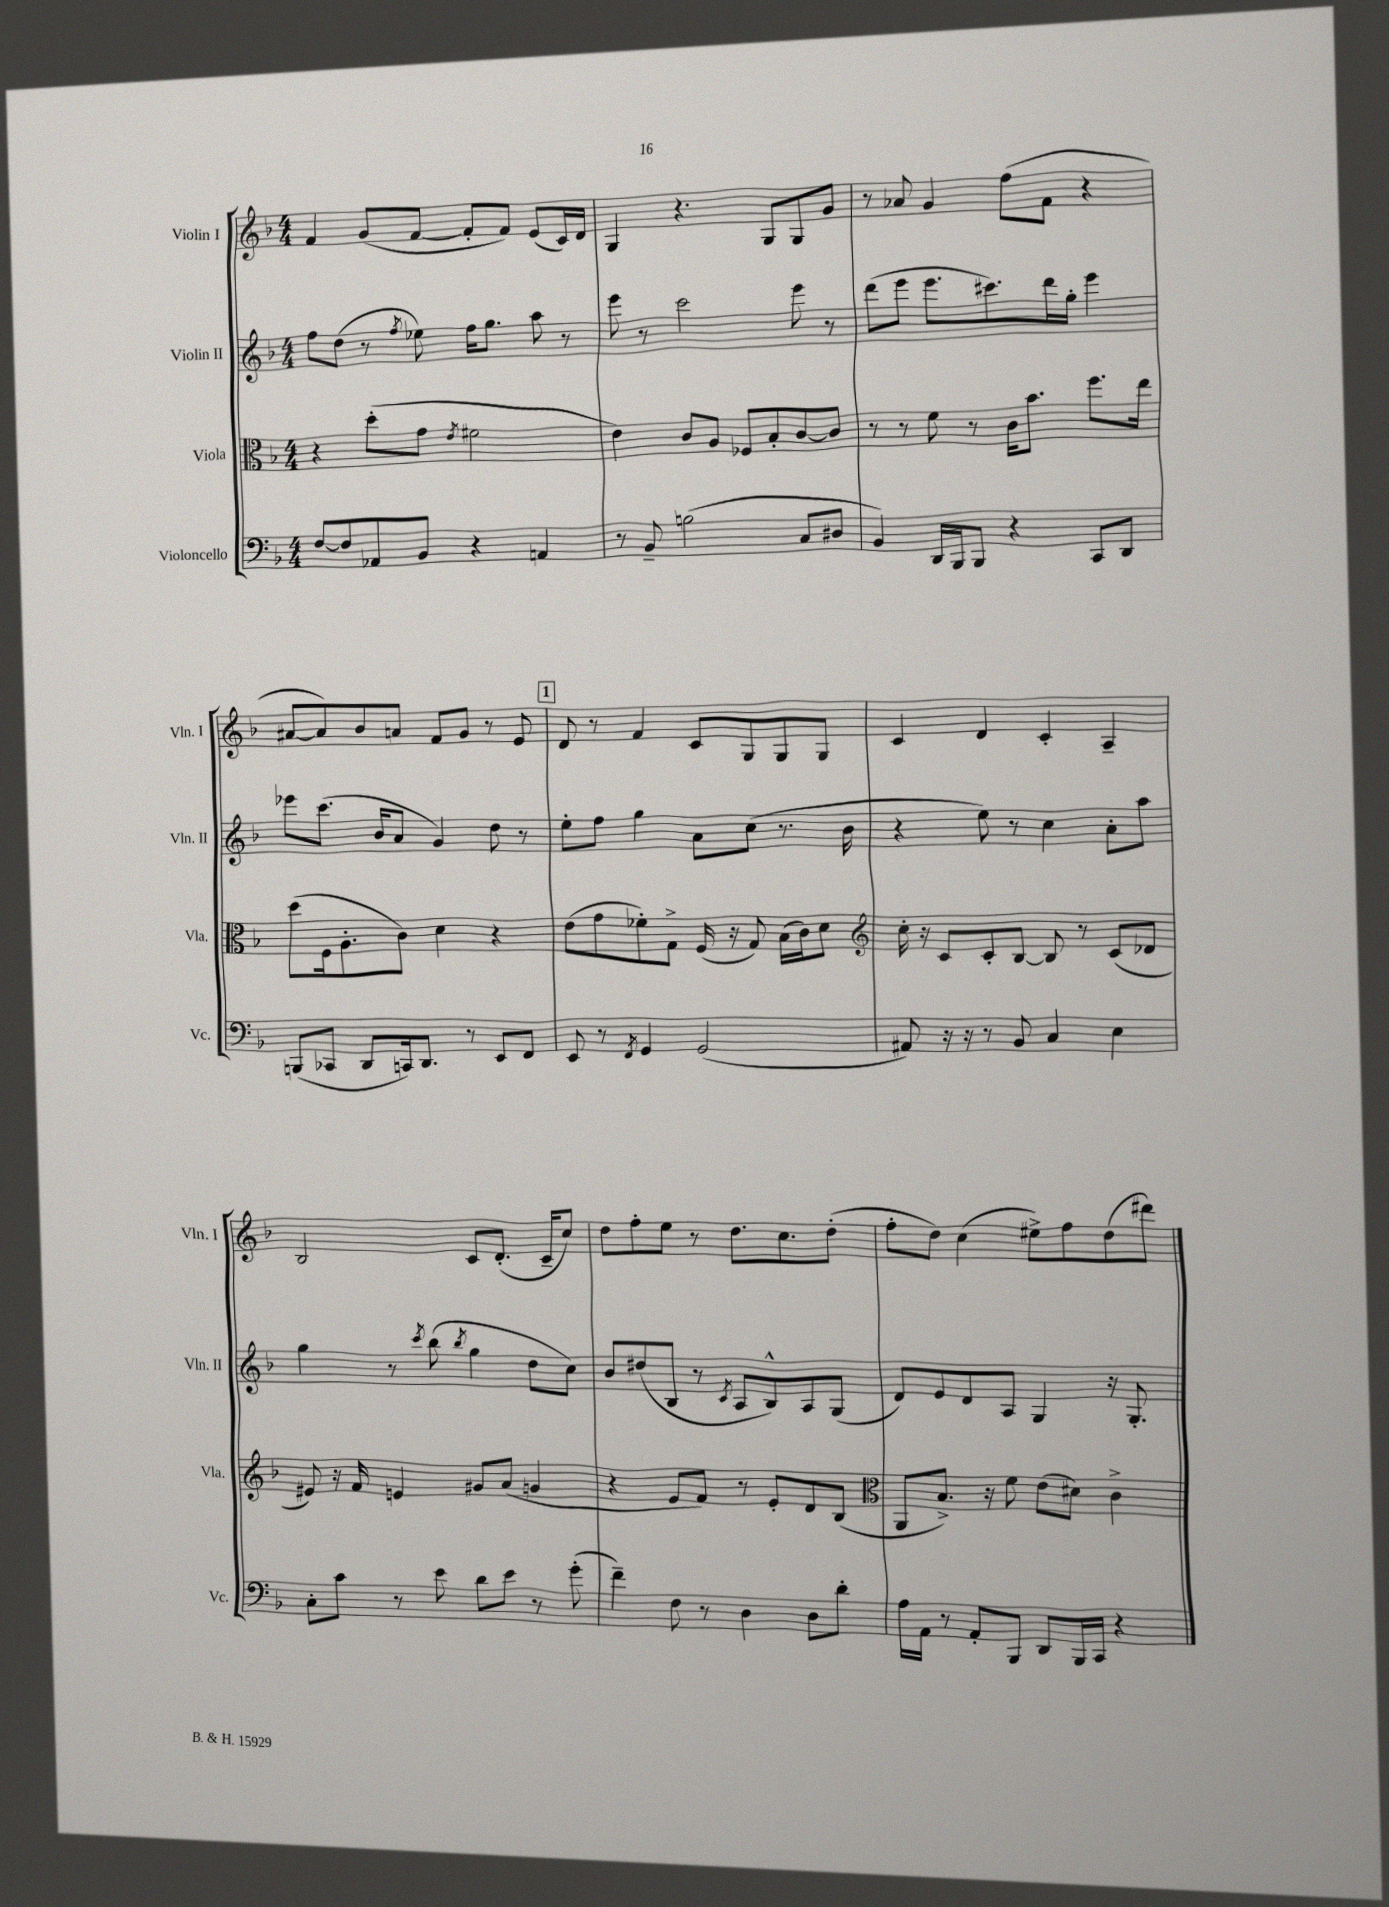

**kern	**kern	**kern	**kern
*part4	*part3	*part2	*part1
*staff4	*staff3	*staff2	*staff1
*I"Violoncello	*I"Viola	*I"Violin II	*I"Violin I
*I'Vc.	*I'Vla.	*I'Vln. II	*I'Vln. I
*clefF4	*clefC3	*clefG2	*clefG2
*k[b-]	*k[b-]	*k[b-]	*k[b-]
*M4/4	*M4/4	*M4/4	*M4/4
=1	=1	=1	=1
[8F/L	4r	8ff\L	4f/
8F/]	.	(8dd\J	.
8AA-X/	(8dd'\L	8r	(8g/L
.	.	8qff/	.
8BB-/J	8g\J	8ee-X\)	[8f/J
.	8qe/	.	.
4r	2f#X\	16ff\KL	8f'/L]
.	.	8.gg\J	.
.	.	.	8f/J)
4AAn/	.	8aa\	(8e/L
.	.	8r	16c/L)
.	.	.	16d/JJ
=2	=2	=2	=2
8r	4e\)	8eee\	4G/
8BB-~/	.	8r	.
(2Bn\	8c/L	2ccc\	4.r
.	8A/J	.	.
.	8F-X/L	.	.
.	8B-'/	.	8G/L
8C/L	[8c/	8eee\	8G/
8D#X/J	8c/J]	8r	8g/J
=3	=3	=3	=3
4BB-/)	8r	(8ddd\L	8r
.	8r	8eee\J	8a-X/
16DD/LL	8f\	8.eee\L	4g/
16BBB-/J	.	.	.
8BBB-/J	8r	.	.
.	.	8.ccc#X\)	.
4r	16c\KL	.	(8ff\L
.	8.b-\J	.	.
.	.	16ddd\L	8f\J
.	.	16gg'\JJ	.
8CC/L	8.ff\L	4eee\	4r
8DD/J	.	.	.
.	16ee\Jk	.	.
!!LO:LB:g=z
=4	=4	=4	=4
(8BBBn/L	(8dd\L	8eee-X\L	[8a#X/L
8CC-X/J	16F\k	(8.ccc\J	8a#/])
.	8.A'\	.	.
8DD/L	.	.	8b-/
.	.	16b-/KL	.
16CCn/k)	8c\J)	8a/J	8an/J
8.DD/J	.	.	.
.	4d\	4g/)	8f/L
8r	.	.	8g/J
8EE/L	4r	8dd\	8r
8FF/J	.	8r	8e/
!!LO:REH:place=s1:t=1
=5	=5	=5	=5
8EE/	(8e\L	8ee'\L	8d/
8r	8g\	8ff\J	8r
8qFF/	.	.	.
4GG/	8f-X'\)	4gg\	4f/
.	8G^\J	.	.
(2GG/	(16F/	8a\L	8c/L
.	16r	.	.
.	8G/)	(8cc\J	8G/
.	(16B-\LL	8.r	8G/
.	16c\J)	.	.
.	8d\J	.	8G/J
.	.	16b-\	.
=6	=6	=6	=6
*	*clefG2	*	*
8AA#X/)	16cc'\	4r	4c/
.	16r	.	.
16r	8c/L	.	.
16r	.	.	.
8r	8c'/	8ee\)	4d/
8BB-/	[8B-/J	8r	.
4C/	8B-/]	4cc\	4c'/
.	8r	.	.
4E\	(8c/L	8a'\L	4A~/
.	8d-X/J	8aa\J	.
!!LO:LB:g=z
=7	=7	=7	=7
8C'\L	8e#X/)	4gg\	2B-/
8c\J	16r	.	.
.	16f/	.	.
8r	4en/	8r	.
.	.	8qccc/	.
8e\	.	(8bb-\	.
.	.	8qbb-/	.
8d\L	8g#X/L	4gg\	8c/L
8e\J	(8a/J	.	(8.d'/J
8r	4gn/	8dd\L	.
.	.	.	16c~/KL
(8g'\	.	8cc\J)	8cc/J)
=8	=8	=8	=8
4f~\)	4r	8b-/L	8dd\L
.	.	(8dd#X/	8ff'\
8F\	8e/L	8B-/J	8ee\J
8r	8f/J)	8r	8r
.	.	8qc/	.
4D\	8r	8A/L	8.dd\L
.	8e'/L	8B-^^/)	.
.	.	.	8.cc\
8D\L	8d/	8A/	.
8d'\J	(8B-/J	(8G/J	(8dd'\J
=9	=9	=9	=9
*	*clefC3	*	*
16A\LL	8AA/L	8d/L)	8ff'\L
16AA\JJ	.	.	.
8r	8.B-^/J)	8e/	8dd\J)
8AA'/L	.	8d/	(4cc\
.	16r	.	.
8BBB-/J	8f\	8A/J	.
8DD/L	(8e\L	4G/	8ee#X^\L)
16BBB-/L	8d#X\J)	.	8ff\
16CC/JJ	.	.	.
4r	4c^\	16r	(8dd\
.	.	8.G'/	.
.	.	.	8ddd#X\J)
==	==	==	==
*-	*-	*-	*-
